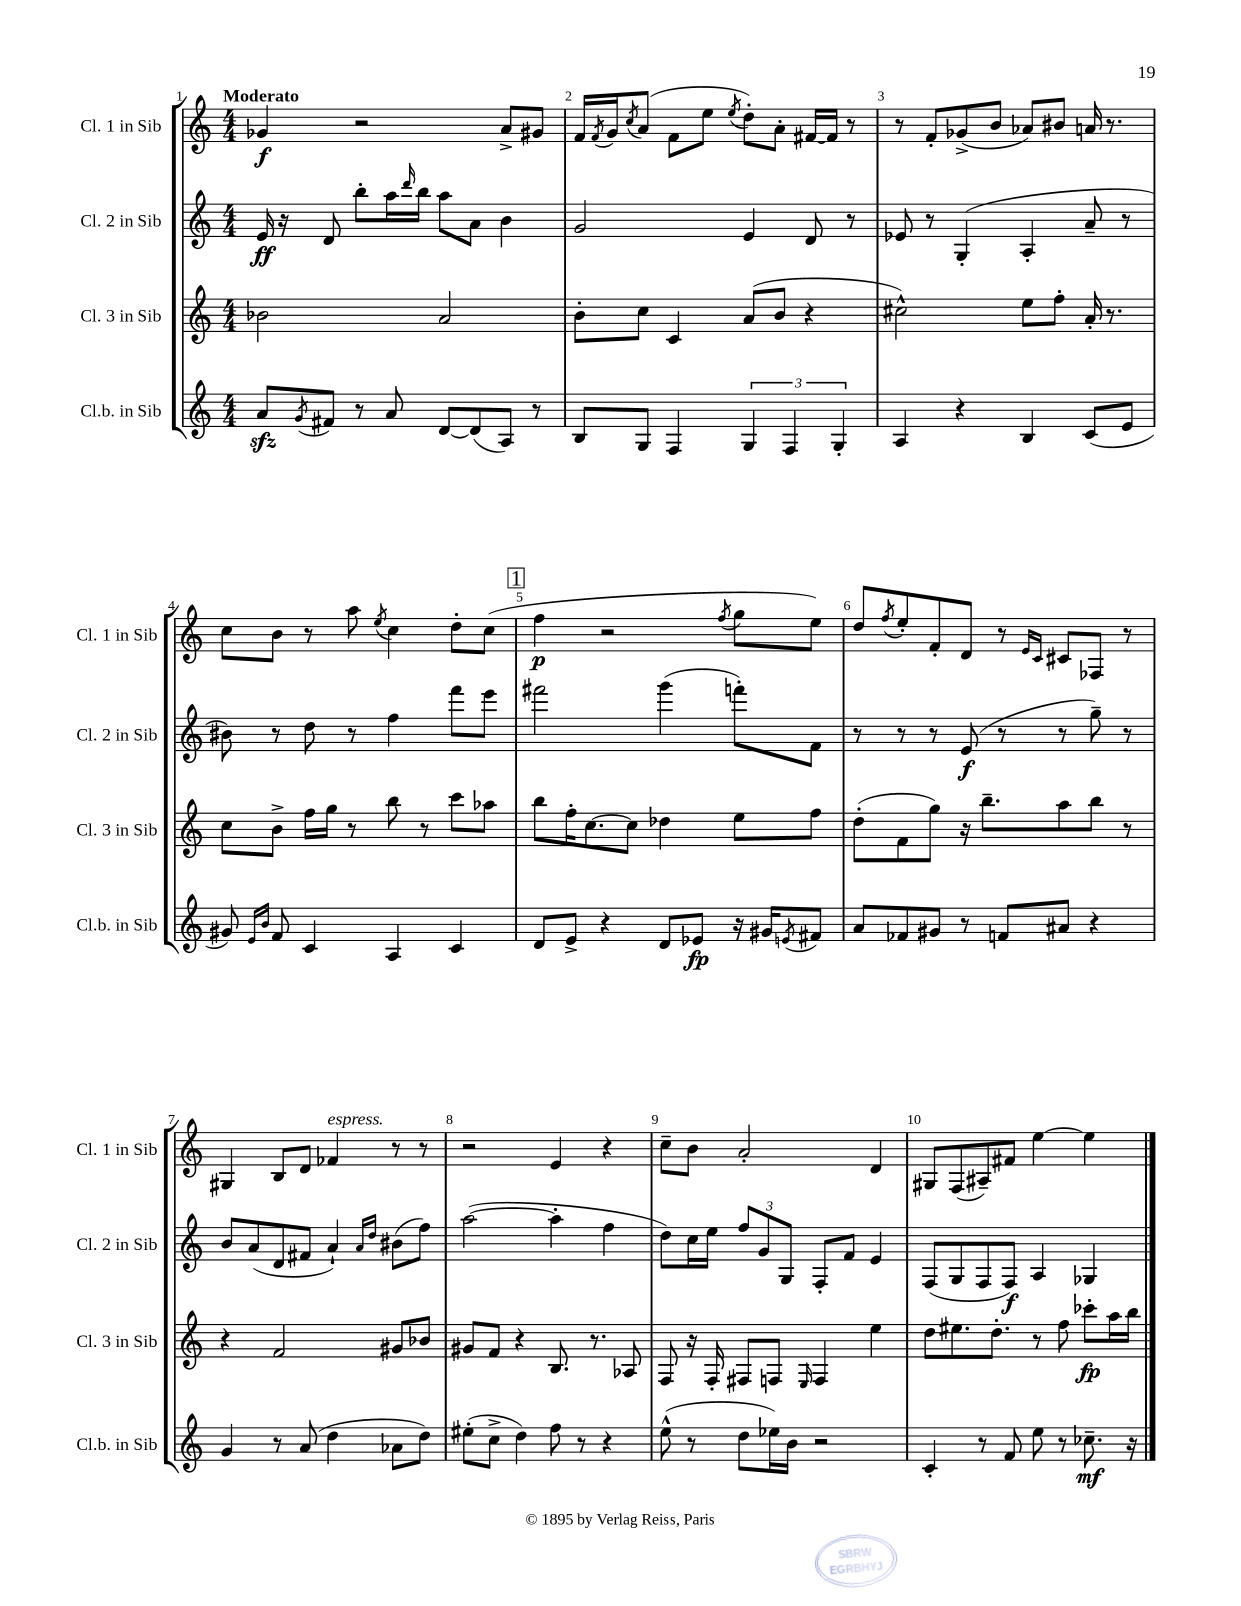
<<
\new StaffGroup <<
\new Staff = "s0" \with { instrumentName = "Cl. 1 in Sib" shortInstrumentName = "Cl. 1 in Sib" } {
    \clef treble \key c \major \numericTimeSignature \time 4/4 \tempo "Moderato"
    ges'4\f r2 a'8-> gis'8 |
    f'16 \acciaccatura { f'8 } g'16 \acciaccatura { c''8 } a'8( f'8 e''8 \acciaccatura { e''8 } d''8-.) a'8-. fis'16~ fis'16 r8 |
    r8 f'8-. ges'8->( b'8 aes'8) bis'8 a'16 r8. |
    c''8 b'8 r8 a''8 \acciaccatura { e''8 } c''4 d''8-. c''8( |
    \mark \markup { \box "1" } f''4\p r2 \acciaccatura { f''8 } g''8 e''8) |
    d''8 \acciaccatura { f''8 } e''8-. f'8-. d'8 r8 \grace { e'16 c'16 } cis'8 fes8 r8 |
    gis4 b8 d'8 fes'4^\markup { \italic "espress." } r8 r8 |
    r2 e'4 r4 |
    c''8-- b'8 a'2-. d'4 |
    gis8 f8( ais8--) fis'8 e''4~ e''4 \bar "|." |
}
\new Staff = "s1" \with { instrumentName = "Cl. 2 in Sib" shortInstrumentName = "Cl. 2 in Sib" } {
    \clef treble \key c \major \numericTimeSignature \time 4/4
    e'16\ff r16 d'8 b''8-. a''16 \grace { d'''16 } b''16 a''8 a'8 b'4 |
    g'2 e'4 d'8 r8 |
    ees'8 r8 g4-.( a4-. a'8-- r8 |
    bis'8) r8 d''8 r8 f''4 f'''8 e'''8 |
    \mark \markup { \box "1" } fis'''2 g'''4( f'''8-.) f'8 |
    r8 r8 r8 e'8\f( r8 r8 g''8--) r8 |
    b'8 a'8( d'8 fis'8 a'4-!) \grace { a'16 d''16 } bis'8( f''8) |
    a''2~( a''4-. f''4 |
    d''8) c''16 e''16 \tuplet 3/2 { f''8 g'8 g8 } f8-. f'8 e'4 |
    f8( g8 f8 f8\f) a4 ges4 \bar "|." |
}
\new Staff = "s2" \with { instrumentName = "Cl. 3 in Sib" shortInstrumentName = "Cl. 3 in Sib" } {
    \clef treble \key c \major \numericTimeSignature \time 4/4
    bes'2 a'2 |
    b'8-. c''8 c'4 a'8( b'8 r4 |
    cis''2-^) e''8 f''8-. a'16-. r8. |
    c''8 b'8-> f''16 g''16 r8 b''8 r8 c'''8 aes''8 |
    \mark \markup { \box "1" } b''8 f''16-. c''8.~ c''8 des''4 e''8 f''8 |
    d''8-.( f'8 g''8) r16 b''8.-- a''8 b''8 r8 |
    r4 f'2 gis'8 bes'8 |
    gis'8 f'8 r4 b8. r8. aes8 |
    f8 r16 f16-. fis8 f8 \grace { e16 } f4 e''4 |
    d''8 eis''8. d''8.-. r8 f''8 ces'''8-.\fp a''16 b''16 \bar "|." |
}
\new Staff = "s3" \with { instrumentName = "Cl.b. in Sib" shortInstrumentName = "Cl.b. in Sib" } {
    \clef treble \key c \major \numericTimeSignature \time 4/4
    a'8\sfz \acciaccatura { g'8 } fis'8 r8 a'8 d'8~ d'8( a8) r8 |
    b8 g8 f4 \tuplet 3/2 { g4 f4 g4-. } |
    a4 r4 b4 c'8( e'8 |
    gis'8) \grace { e'16 b'16 } f'8 c'4 a4 c'4 |
    \mark \markup { \box "1" } d'8 e'8-> r4 d'8 ees'8\fp r16 gis'16 \acciaccatura { e'8 } fis'8 |
    a'8 fes'8 gis'8 r8 f'8 ais'8 r4 |
    g'4 r8 a'8( d''4 aes'8 d''8) |
    eis''8-.( c''8-> d''4) f''8 r8 r4 |
    e''8-^( r8 d''8 ees''16) b'16 r2 |
    c'4-. r8 f'8 e''8 r8 ces''8.--\mf r16 \bar "|." |
}
>>
>>
\layout { \context { \Score \override BarNumber.break-visibility = ##(#f #t #t) barNumberVisibility = #all-bar-numbers-visible } }
